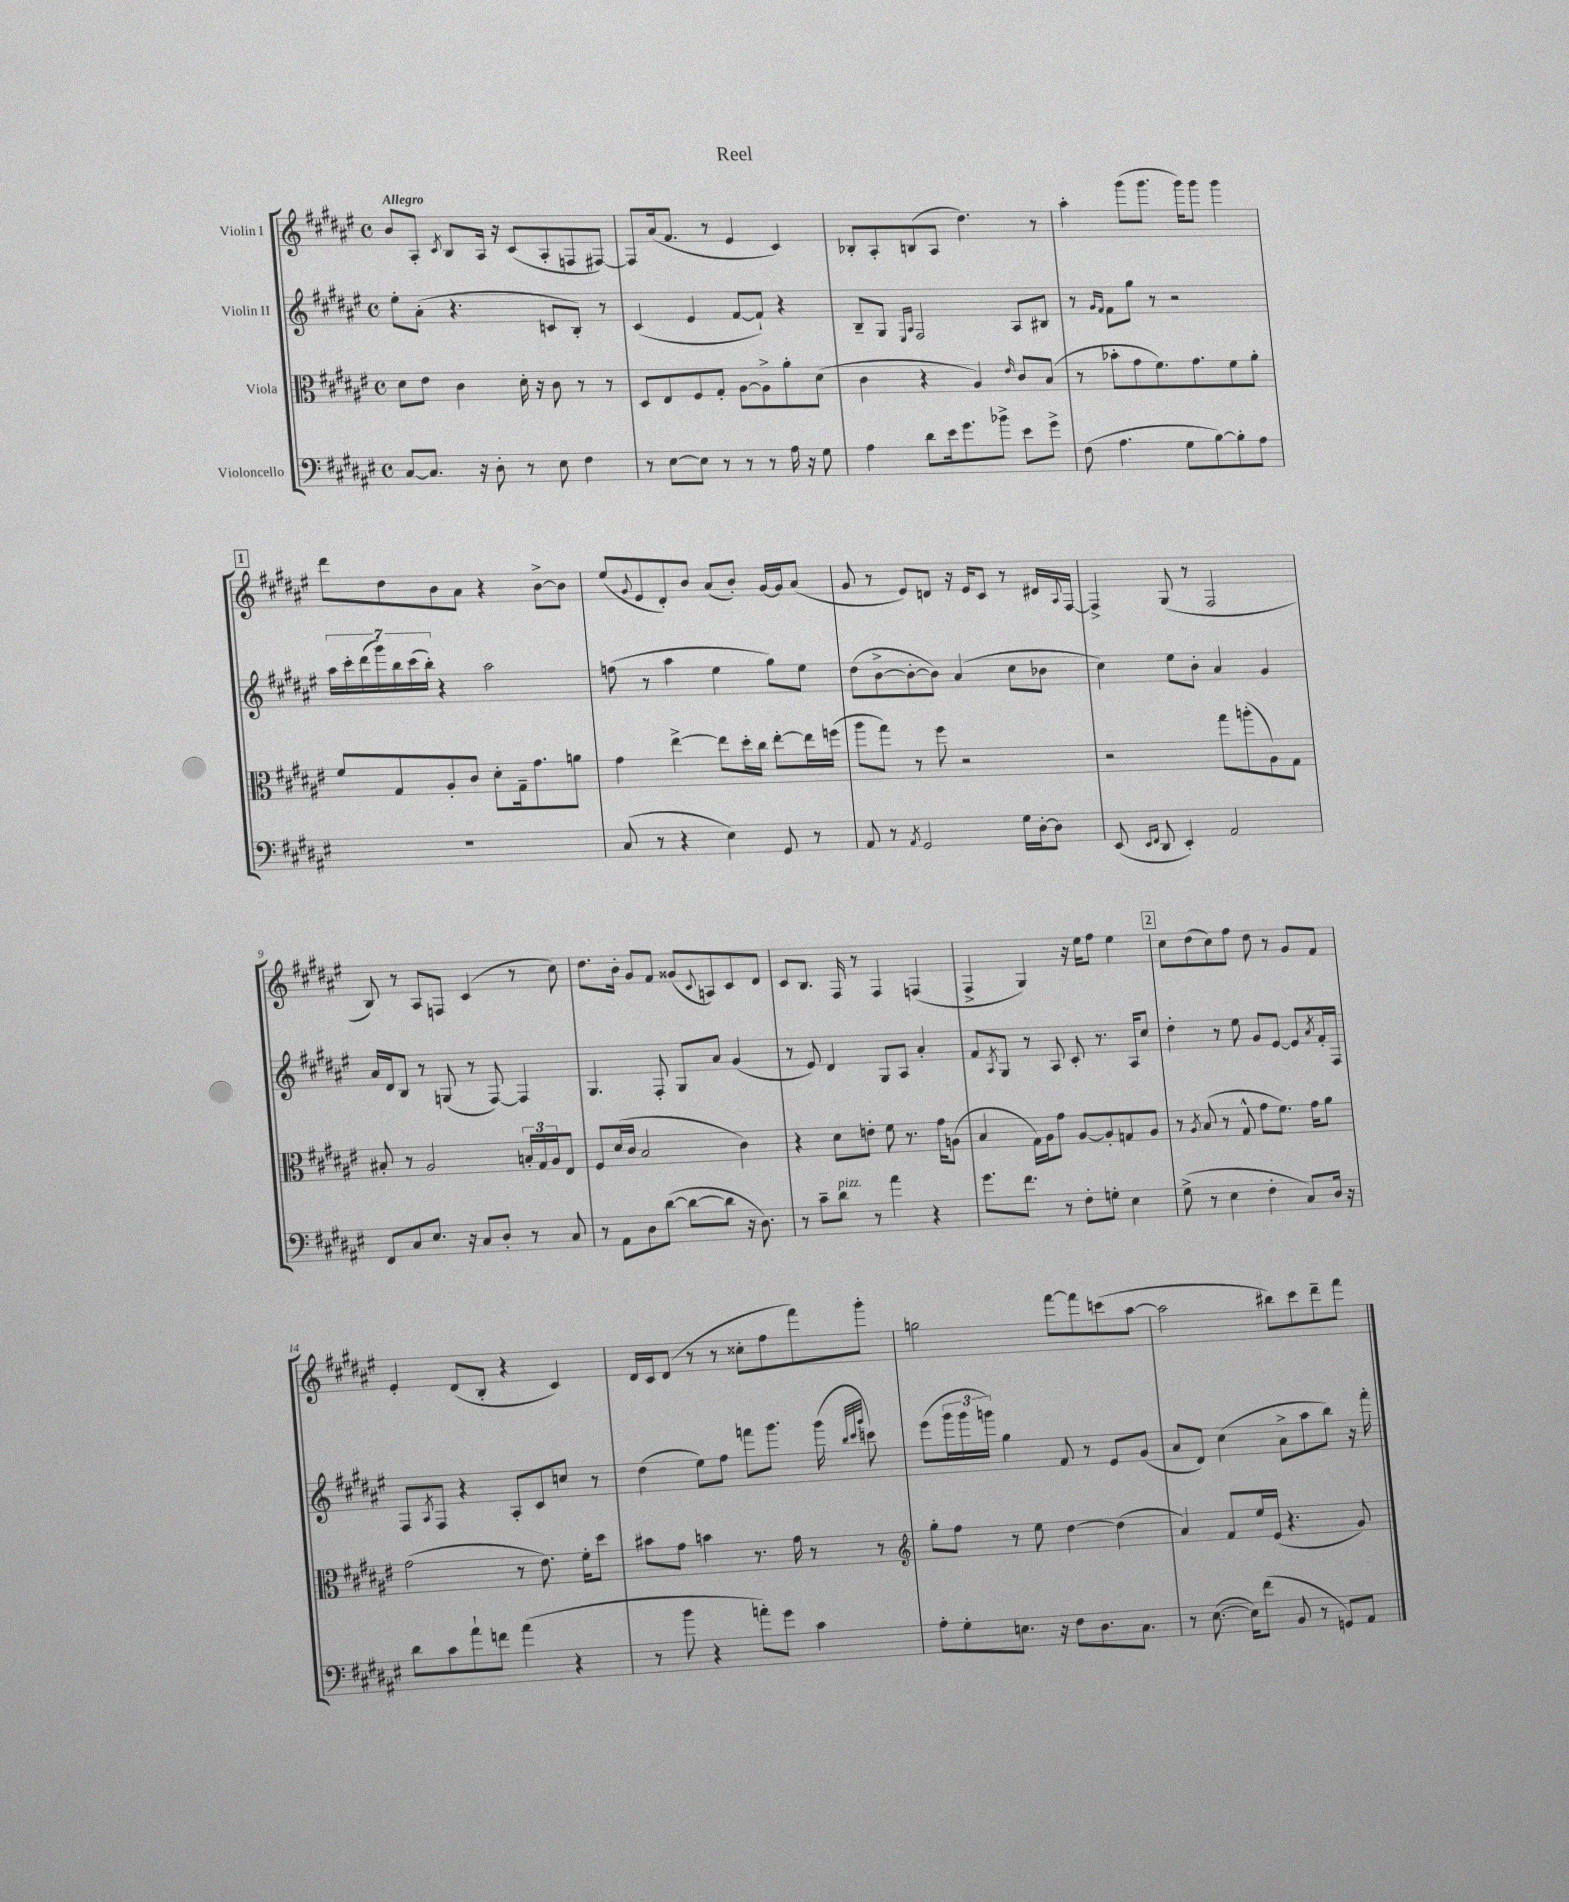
\header { title = "Reel" }
<<
\new StaffGroup <<
\new Staff = "s0" \with { instrumentName = "Violin I" } {
    \clef treble \key fis \major \defaultTimeSignature \time 4/4 \tempo "Allegro"
    b'8 ais8-. \acciaccatura { cis'8 } b8 ais16 r16 cis'8( ais8-. f8 fis8~) |
    fis8 ais'16( fis'8. r8 eis'4 cis'4) |
    bes8-. ais8-. b8( ais8 dis''4.) r8 |
    ais''4-. gis'''8( gis'''8. gis'''16) gis'''8 gis'''4 |
    \mark \markup { \box "1" } dis'''8 dis''8 b'8 ais'8 r4 b'8~-> b'8 |
    eis''8( \appoggiatura { gis'8 } eis'8 dis'8-.) b'8 ais'8( b'8-.) gis'16~ gis'16 ais'8( |
    gis'8 r8 eis'8) d'8 r16 eis'16 cis'8 r8 dis'16 \appoggiatura { ais8 } fis16~ |
    fis4-> gis8( r8 fis2 |
    b8) r8 ais8 f8 cis'4( r8 cis''8) |
    dis''8. b'16-. gis'8 fis'8 gisis'8( \appoggiatura { cis'8 } a8) cis'8 dis'8 |
    cis'8 b8. fis16 r8 fis4 f4( |
    fis4-> gis4) r16 eis''16 fis''8 eis''4 |
    \mark \markup { \box "2" } cis''8 dis''8( cis''8) fis''8 dis''8 r8 gis'8 fis'8 |
    eis'4-. dis'8( b8-. r4 cis'4) |
    dis'16 cis'16 dis'8( r8 r8 cisis''8-. fis''8 fis'''8) gis'''8-. |
    g''2 fis'''8~ fis'''8 c'''8( ais''8~ |
    ais''2 bis''8) cis'''8 dis'''8-- fis'''8 \bar "|." |
}
\new Staff = "s1" \with { instrumentName = "Violin II" } {
    \clef treble \key fis \major \defaultTimeSignature \time 4/4
    eis''8-. ais'8-.( r4. c'8 b8-.) r8 |
    cis'4( eis'4 fis'8~ fis'8-!) r4 |
    b8-- gis8 \grace { eis16 ais16 } fis2 ais8 bis8 |
    r8 \grace { gis'16 fis'16 } fis'8 gis''8 r8 r2 |
    \mark \markup { \box "1" } \tuplet 7/4 { ais''16 cis'''16-. dis'''16( gis'''16) b''16 cis'''16( b''16-.) } r4 ais''2 |
    f''8( r8 ais''4 eis''4 gis''8) eis''8 |
    dis''8( b'8~-> b'8~-. b'8) ais'4( cis''8 bes'8 |
    cis''4) eis''8 b'8-. ais'4 gis'4 |
    ais'16 dis'16 b8 r8 g8( r8 fis8~) fis4 |
    gis4. fis8-. gis8 ais'8 gis'4( |
    r8 eis'8) dis'4 gis8 ais8 ais'4-. |
    fis'8 \acciaccatura { ais8 } gis8 r8 ais8 cis'8-. r8. ais16 cis''8 |
    \mark \markup { \box "2" } dis''4-. r8 eis''8 gis'8 eis'8~ eis'8 \acciaccatura { ais'8 } fis'16-. fis16 |
    fis8 \acciaccatura { ais8 } fis8 r4 ais8-. cis'8 c''8 r8 |
    dis''4( eis''8) fis''8 f'''8 gis'''8. gis'''16( \grace { b''32 cis'''32 gis'''32 } c'''8) |
    eis'''8( \tuplet 3/2 { gis'''16 gis'''16 g'''16) } gis''4 fis'8 r8 eis'8 gis'8( |
    ais'8 dis'8) cis''4( ais'8-> ais''8 b''8) r16 fis'''16-. \bar "|." |
}
\new Staff = "s2" \with { instrumentName = "Viola" } {
    \clef alto \key fis \major \defaultTimeSignature \time 4/4
    dis'8 eis'8 cis'4 dis'16-. r16 cis'8 r8 r8 |
    dis8 eis8 fis8 gis8-. ais8~ ais8-> ais'8-. dis'8( |
    cis'4 r4 ais4) \grace { eis'16 } cis'8 b8( |
    r8 bes'8-. gis'8 fis'8.) gis'8. fis'8 ais'8-. |
    \mark \markup { \box "1" } fis'8 gis8 ais8-. cis'8 dis'8-. gis16-- gis'8. a'8 |
    gis'4 eis''4~-> eis''8 dis''16-. cis''16 eis''8~-. eis''16 f''16( |
    ais''8 gis''8) r8 fis''8 r2 |
    r2 gis''8 a''8-.( ais8) gis8 |
    bis8-. r8 ais2 \tuplet 3/2 { b16-. gis16 ais16 } eis8 |
    fis8 dis'16( cis'16 b2 cis'4) |
    r4 dis'8 e'8-. fis'8 r8. gis'16 a8( |
    b4 gis16) ais16 gis'8 ais8~ ais8-. g8 ais8 |
    \mark \markup { \box "2" } r8 \acciaccatura { ais8 } b8( r8 gis8-^ gis'8 fis'8.) gis'16 ais'8 |
    gis'2( r8 eis'8.) fis'16-. dis''8 |
    bis'8 gis'8 b'4 r8. gis'16 r8 r8 |
    \clef treble gis''8-. fis''8 r8 eis''8 dis''4~ dis''4( |
    ais'4) fis'8 eis''16 eis'16( r4. gis'8) \bar "|." |
}
\new Staff = "s3" \with { instrumentName = "Violoncello" } {
    \clef bass \key fis \major \defaultTimeSignature \time 4/4
    cis8~ cis8. r16 dis8-. r8 eis8 fis4 |
    r8 eis8~ eis8 r8 r8 r8 ais16 r16 gis8 |
    ais4 dis'8 eis'16 gis'8. bes'8-> eis'8 gis'8-> |
    fis8( ais4. gis8 b8~) b8-. ais8 |
    \mark \markup { \box "1" } R1 |
    cis8( r8 r4 eis4) gis,8 r8 |
    ais,8 r8 \acciaccatura { ais,8 } gis,2 gis16 dis16~-. dis8 |
    eis,8( \grace { eis,16 fis,16 } dis,8 eis,4-.) ais,2 |
    fis,8 cis8 eis8. r16 cis8 dis8-. r8 cis8 |
    r8 ais,8 dis8 dis'8~( dis'8~ dis'8 r16 dis8.) |
    r8 cis'8-- dis'8^\markup { \italic "pizz." } r8 ais'4 r4 |
    gis'8. fis'8. r8 fis8-. g8-. eis4 |
    \mark \markup { \box "2" } gis8->( r8 eis4 fis4-. cis8) dis16 r16 |
    dis'8 cis'8 ais'8-! f'8 ais'4( r4 |
    r8 b'8 r4 a'8-.) gis'8 cis'4 |
    ais8-. gis8-. e8. r16 fis8 dis8. cis8. |
    r8 eis8.~( eis16) fis'8( b,8 r8 g,8) ais,8 \bar "|." |
}
>>
>>
